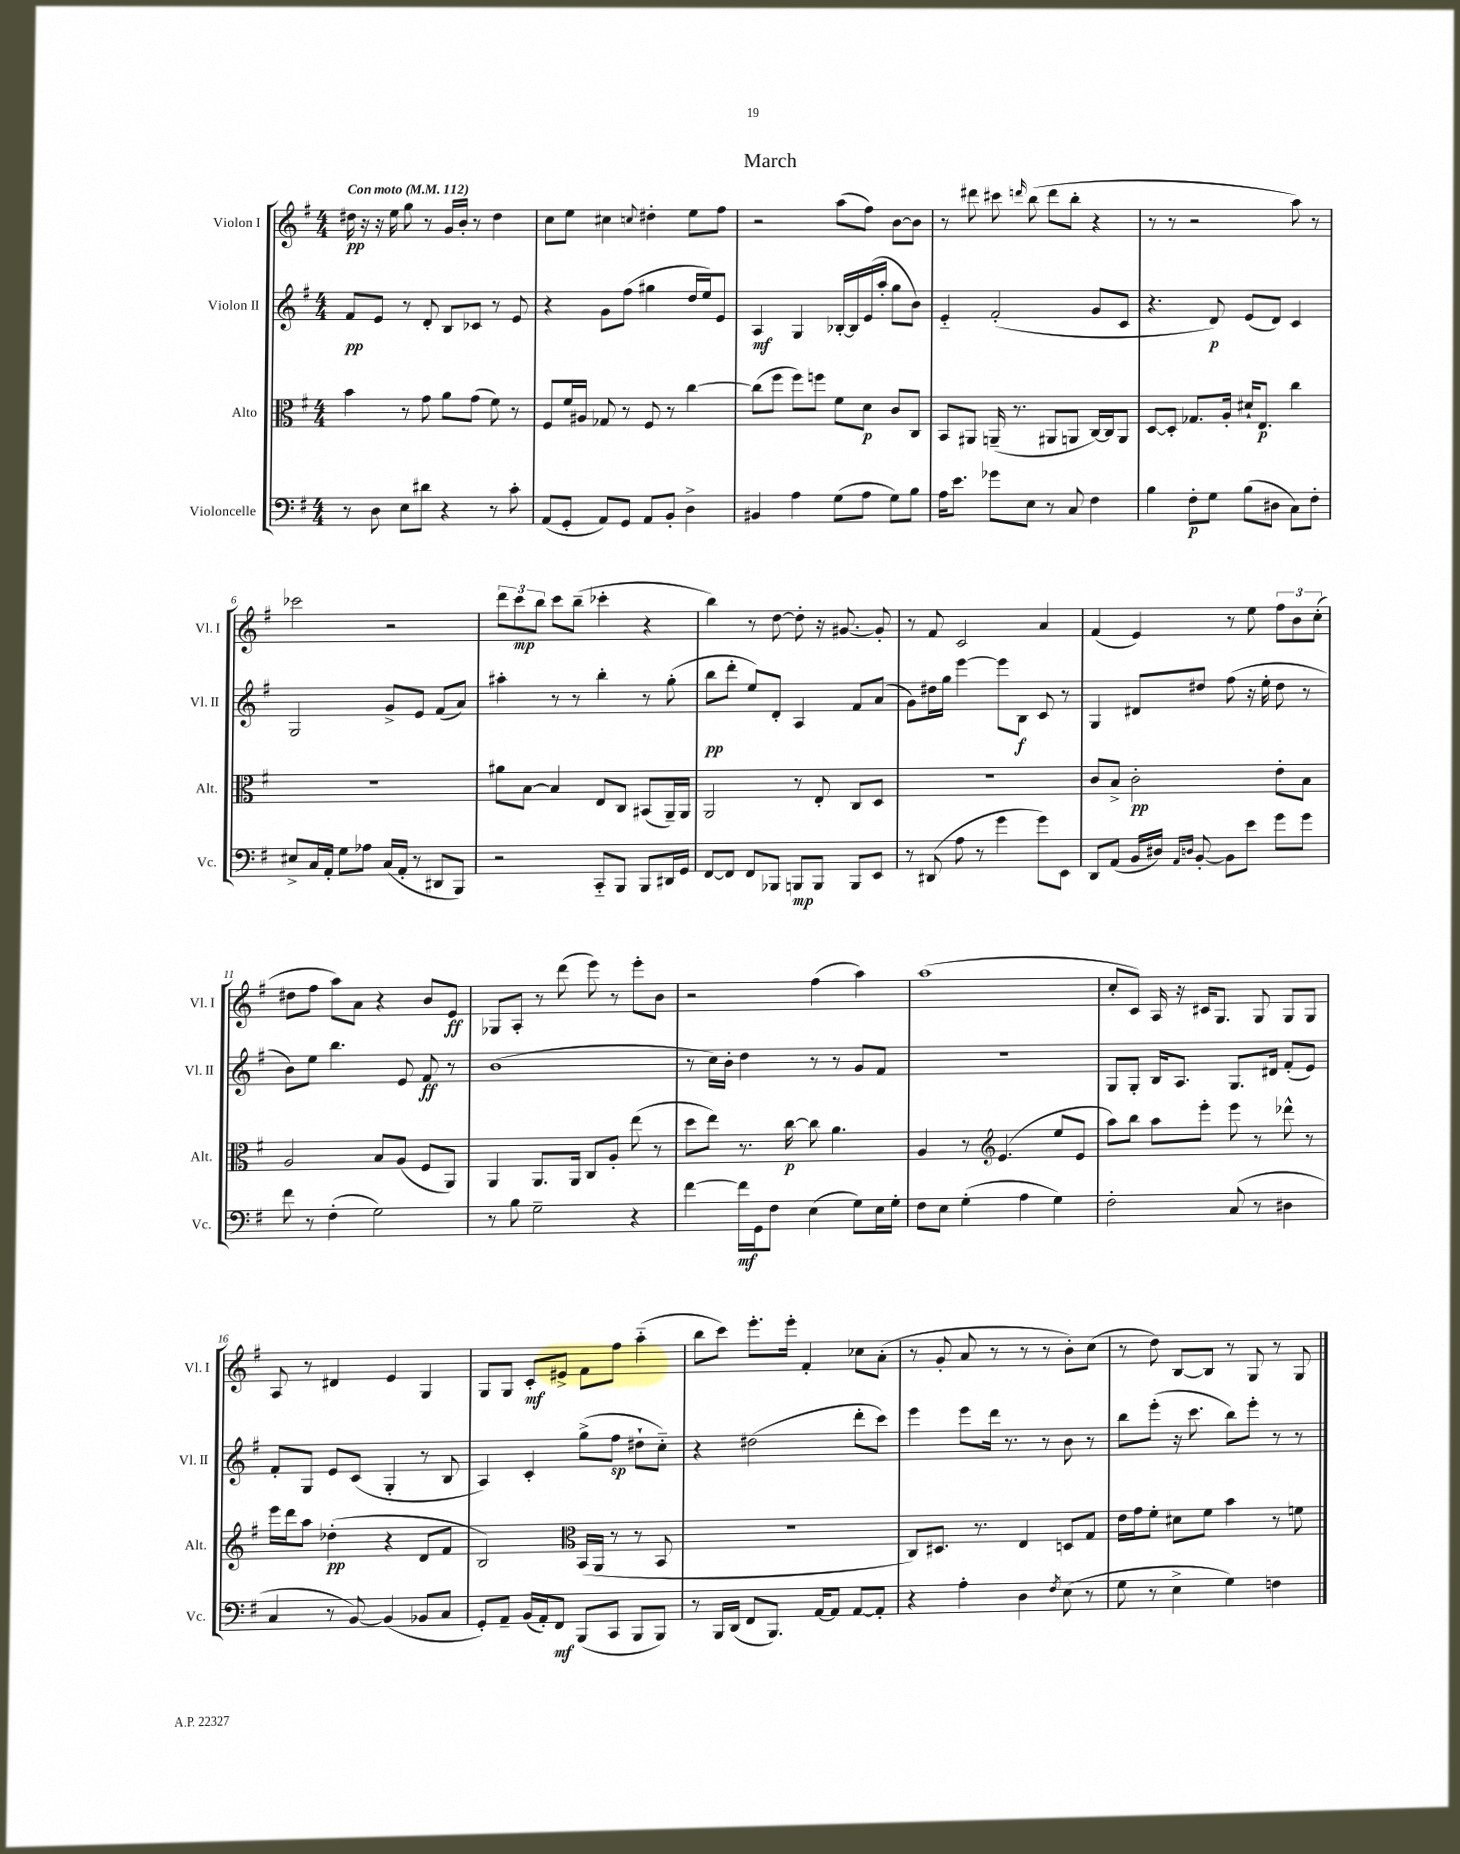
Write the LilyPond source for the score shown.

\header { title = "March" }
<<
\new StaffGroup <<
\new Staff = "s0" \with { instrumentName = "Violon I" shortInstrumentName = "Vl. I" } {
    \clef treble \key g \major \numericTimeSignature \time 4/4 \tempo "Con moto" 4 = 112
    \autoBeamOff dis''16\pp r16 r16 e''16 g''8 r8 g'16[ b'16]-. r8 dis''4 |
    c''8[ e''8] cis''4 \appoggiatura { c''8 } dis''4-. e''8[ fis''8] |
    r2 a''8[( fis''8]) b'8[~ b'8] |
    r8 dis'''8 cis'''8 \grace { d'''16 } b''8( d'''8[ b''8]-. r4 |
    r8 r8 r2 a''8) r8 |
    ces'''2 r2 |
    \tuplet 3/2 { d'''8[ c'''8\mp b''8] } c'''8[ b''8]--( ces'''4-. r4 |
    b''4) r8 d''8~ d''8-. r16 gis'8.~ gis'8-. |
    r8 fis'8 c'2 a'4 |
    fis'4( e'4) r8 e''8 \tuplet 3/2 { fis''8[ b'8 c''8]-.( } |
    dis''8[ fis''8] a''8[) a'8] r4 b'8[ e'8]\ff |
    ges8[ a8]-. r8 d'''8( e'''8) r8 e'''8[-. b'8] |
    r2 fis''4( a''4) |
    a''1( |
    c''8[-. c'8]) a16 r16 cis'16[ g8.] g8 g8[ g8] |
    a8 r8 dis'4 e'4 g4 |
    g8[ g8] c'8[-.\mf eis'8]-> fis'8[ fis''8] a''4-_( |
    b''8[ c'''8]) e'''8.[-. e'''16]-. fis'4-. ces''8[ a'8]-.( |
    r8 g'8-. a'8 r8 r8 r8 b'8[-.) c''8]( |
    r8 d''8) b8[~ b8] r8 g8 r8 g8 \bar "|." |
}
\new Staff = "s1" \with { instrumentName = "Violon II" shortInstrumentName = "Vl. II" } {
    \clef treble \key g \major \numericTimeSignature \time 4/4
    \autoBeamOff fis'8[\pp e'8] r8 d'8-. b8[ ces'8] r8 e'8 |
    r4 g'8[ fis''8]( gis''4 d''16[ e''16) e'8] |
    a4\mf g4 bes16[~-. bes16 e'16( a''16]-. g''8[ b'8]) |
    e'4-_ fis'2-.( g'8[ c'8] |
    r4. d'8\p) e'8[( d'8]) c'4 |
    g2 g'8[-> e'8] fis'8[( a'8]) |
    ais''4-. r8 r8 b''4-. r8 g''8-.( |
    b''8[\pp d'''8]-. e''8[) d'8]-. a4 fis'8[ a'8]( |
    g'8[) dis''16 g''16] e'''4~ e'''8[ b8]\f c'8 r8 |
    g4 dis'8[ dis''8] fis''8( r16 e''16-. dis''8 r8 |
    b'8[) e''8] b''4. e'8 fis'8\ff r8 |
    b'1( |
    r8 c''16[) b'16]-. d''4 r8 r8 g'8[ fis'8] |
    R1 |
    g8[ g8]-. b16[ a8.] g8.[ dis'16] fis'8[-.( e'8]) |
    fis'8[-. g8] e'8[ c'8]( g4-. r8 b8 |
    a4) c'4-. g''8[->( fis''8]\sp dis''8[-! c''8]-_) |
    r4 dis''2( d'''8[-. c'''8]) |
    e'''4 e'''8[ d'''16] r8. r8 b'8 r8 |
    b''8[ e'''8]-.( r16 c'''8. b''8[) e'''8]-. r8 r8 \bar "|." |
}
\new Staff = "s2" \with { instrumentName = "Alto" shortInstrumentName = "Alt." } {
    \clef alto \key g \major \numericTimeSignature \time 4/4
    \autoBeamOff b'4 r8 g'8 a'8[ g'8]( fis'8) r8 |
    fis8[ fis'16 ais16] ges8 r8 fis8 r8 c''4~ |
    c''8[( fis''8] fis''8[) f''8] fis'8[ d'8]\p c'8[ c8] |
    b,8[ ais,8] a,16--( r8. ais,8[ a,8] c16[~) c16 a,8] |
    d8[~ d8]-. ges8.[ a16]-. dis'16[-! e8.]\p c''4 |
    R1 |
    ais'8[ b8]~ b4 e8[ c8] bis,8[( a,16--) a,16] |
    a,2 r8 e8-. c8[ d8] |
    R1 |
    c'8[ b8]-> c'2-.\pp e'8[-. b8] |
    a2 b8[ a8]( fis8[ a,8]) |
    a,4 a,8.[ a,16] c8[ a8]-. e''8( r8 |
    d''8[ e''8]) r8. c''16~\p c''8 a'4. |
    a4 r8 \clef treble e'4.( e''8[ e'8] |
    a''8[) b''8] a''8[ e'''8]-. e'''8 r8 des'''8-^ r8 |
    e'''16[ d'''16 a''8] des''4-.\pp( r4 d'8[ fis'8] |
    b2) \clef alto b,16[( a,16] r8 r8 b,8 |
    r1 |
    c8[) dis8.] r8. e4 d8[ g8] |
    e'16[ g'16 fis'8]-. dis'8[ fis'8] b'4 r8 f'8 \bar "|." |
}
\new Staff = "s3" \with { instrumentName = "Violoncelle" shortInstrumentName = "Vc." } {
    \clef bass \key g \major \numericTimeSignature \time 4/4
    \autoBeamOff r8 d8 e8[ dis'8] r4 r8 c'8-. |
    a,8[( g,8]-. a,8[) g,8] a,8[ b,8]-. d4-> |
    bis,4 a4 g8[( a8] g8[) b8] |
    a16[ e'8.] ges'8[ e8] r8 c8 fis4 |
    b4 fis8[-.\p g8] b8[( dis8] c8[) fis8]-. |
    eis8[-> c16 a,16]-. g8[ aes8] c16[( a,16]-. r8 dis,8[ b,,8]) |
    r2 c,8[-_ b,,8] b,,8[ dis,16 g,16] |
    fis,8[~ fis,8] fis,8[ bes,,8] b,,8[\mp b,,8] b,,8[ e,8] |
    r8 dis,8( a8 r8 g'4 g'8[) e,8] |
    d,8[ a,8]( b,16[ dis16]) \grace { a,16[ d16] } b,8~-. b,8[ e'8] g'8[ g'8] |
    fis'8 r8 fis4-.( g2) |
    r8 b8 g2-- r4 |
    fis'4~ fis'16[\mf g,16 fis8] e4( g8[) e16 g16]-. |
    fis8[ e8] g4-.( a4 g4) |
    fis2-. c8( r8 dis4 |
    c4 r8 b,8~) b,4( bes,8[ c8] |
    g,8[-.) a,8]-- b,16[( a,16-.) fis,8]\mf b,,8[( c,8] b,,8[ b,,8]) |
    r8 b,,16[ d,16]( fis,8[ b,,8.]) a,16[~ a,8] a,8[~ a,8]-. |
    r4 a4-. d4 \acciaccatura { fis8 } e8( r8 |
    g8 r8 e4-> g4) f4 \bar "|." |
}
>>
>>
